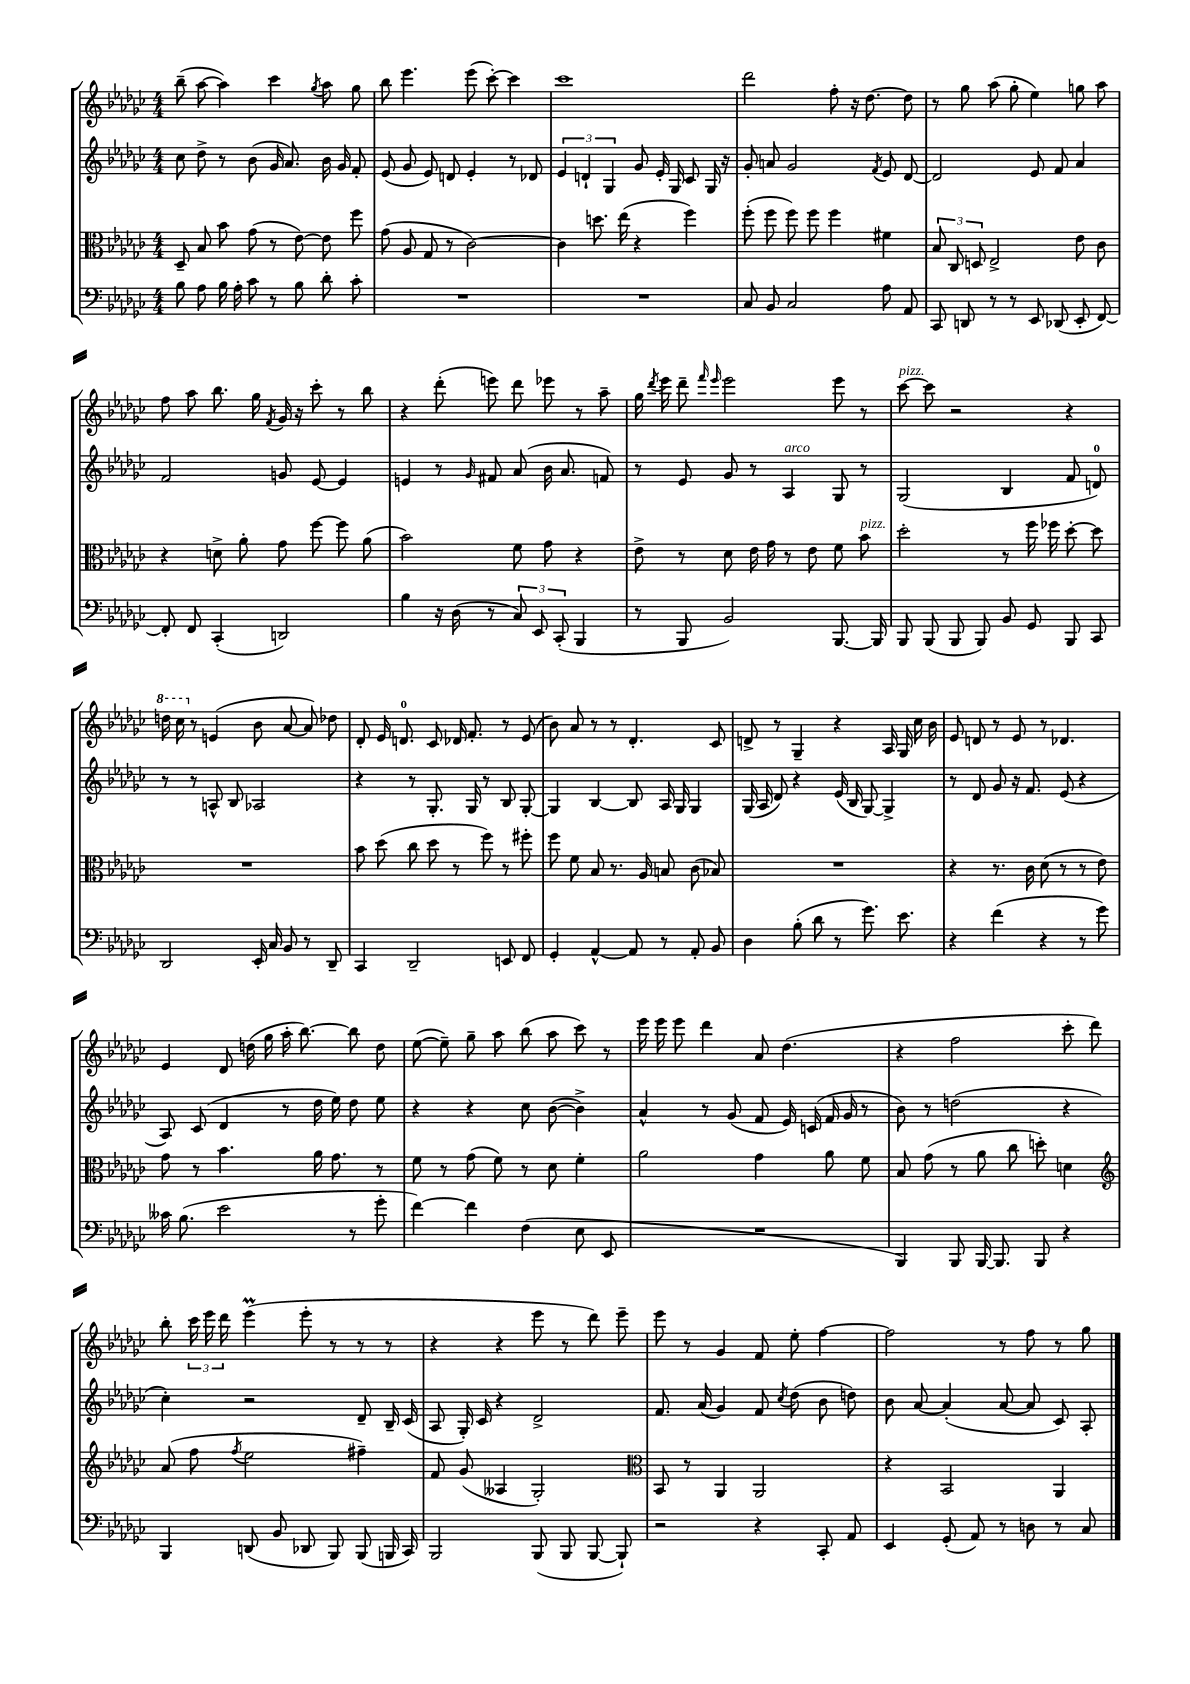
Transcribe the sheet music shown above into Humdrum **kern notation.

**kern	**kern	**kern	**kern
*staff4	*staff3	*staff2	*staff1
*clefF4	*clefC3	*clefG2	*clefG2
*k[b-e-a-d-g-c-]	*k[b-e-a-d-g-c-]	*k[b-e-a-d-g-c-]	*k[b-e-a-d-g-c-]
*M4/4	*M4/4	*M4/4	*M4/4
8B-\	8D-~/	8cc-\	(8bb-~\
8A-\	8B-/	8dd-^\	[8aa-\
16B-\	8b-\	8r	4aa-\])
16A-'\	.	.	.
8c-\	(8g-\	(8b-\	.
8r	8r	16g-/	4ccc-\
.	.	8.a-/)	.
8B-\	[8e-\)	.	.
.	.	.	8qgg-/
8d-'\	8e-\]	16b-\	8aa-\
.	.	16g-/	.
8c-'\	8ff\	8f'/	8gg-\
=	=	=	=
1r	(8g-\	(8e-/	8bb-\
.	8A-/	8g-/	4.eee-\
.	8G-/	8e-/)	.
.	8r	8d/	.
.	[2c-\)	4e-'/	(8eee-\
.	.	.	[8ccc-'\)
.	.	8r	4ccc-\]
.	.	8d-/	.
=	=	=	=
1r	4c-\]	6e-/	1ccc-
.	.	6d`/	.
.	8.dd\	.	.
.	.	6G-/	.
.	(16ee-\	.	.
.	4r	8g-/	.
.	.	16e-'/	.
.	.	16G-/	.
.	4ff\)	8c-/	.
.	.	16G-/	.
.	.	16r	.
=	=	=	=
8C-/	(8ff'\	8g-'/	2ddd-\
8BB-/	8ff\	8a/	.
2C-/	8ff\)	2g-/	.
.	8ff\	.	.
.	4ff\	.	8ff'\
.	.	.	16r
.	.	.	[8.dd-\
.	.	8qf/	.
8A-\	4f#\	8e-/	.
8AA-/	.	[8d-/	8dd-\]
=	=	=	=
8CC-/	12B-/	2d-/]	8r
.	12C-/	.	.
8DD/	.	.	8gg-\
.	12D/	.	.
8r	2E-^/	.	(8aa-\
8r	.	.	8gg-'\
8EE-/	.	8e-/	4ee-\)
(8DD-/	.	8f/	.
8EE-'/	8e-\	4a-/	8gg\
[8FF/)	8c-\	.	8aa-\
=	=	=	=
8FF'/]	4r	2f/	8ff\
8FF/	.	.	8aa-\
(4CC-'/	8d^\	.	8.bb-\
.	8a-'\	.	.
.	.	.	16gg-\
.	.	.	8qf/
2DD/)	8g-\	8g/	16g-/
.	.	.	16r
.	[8ff\	[8e-/	8ccc-'\
.	8ff\]	4e-/]	8r
.	(8a-\	.	8bb-\
=	=	=	=
4B-\	2b-\)	4e/	4r
16r	.	8r	(8ddd-'\
(16D-\	.	.	.
.	.	16qqg-/	.
8r	.	8f#/	8eee\)
12C-/)	8f\	(8a-/	8ddd-\
12EE-/	.	.	.
.	8g-\	16b-\	8eee-\
(12CC-'/	.	.	.
.	.	8.a-/	.
4BBB-/	4r	.	8r
.	.	8f/)	8aa-~\
=	=	=	=
8r	8e-^\	8r	16gg-\
.	.	.	8qddd-/
.	.	.	16eee-\
8BBB-/	8r	8e-/	8ddd-~\
.	.	.	16qqfff/
.	.	.	16qqeee-/
2BB-/)	8d-\	8g-/	2eee-\
.	16e-\	8r	.
.	16g-\	.	.
.	8r	4A-/	.
.	8e-\	.	.
[8.BBB-/	8f\	8G-/	8eee-\
.	8b-\	8r	8r
16BBB-/]	.	.	.
=	=	=	=
8BBB-/	2dd-'\	(2G-/	[8ccc-\
(8BBB-/	.	.	8ccc-\]
8BBB-/	.	.	2r
8BBB-/)	.	.	.
8BB-/	8r	4B-/	.
8GG-/	16ff\	.	.
.	16ff-\	.	.
8BBB-/	[8dd-'\	8f/	4r
8CC-/	8dd-\]	8d/)	.
=	=	=	=
2DD-/	1r	8r	16ddd\
.	.	.	16ccc-\
.	.	8r	8r
.	.	8A^^/	(4e/
.	.	8B-/	.
16EE-'/	.	2A-/	8b-\
16C-/	.	.	.
8BB-/	.	.	[8a-/
8r	.	.	8a-/])
8DD-~/	.	.	8dd-\
=	=	=	=
4CC-/	8b-\	4r	8d-'/
.	(8dd-\	.	16e-/
.	.	.	8.d/
2DD-~/	8cc-\	8r	.
.	8dd-\	8.G-'/	8c-/
.	8r	.	16d-/
.	.	16G-/	8.f'/
.	8ff\)	8r	.
8EE/	8r	8B-/	8r
8FF/	8ff#'\	[8G-'/	(8e-/
=	=	=	=
4GG-'/	8ff\	4G-/]	8b-\)
.	8f\	.	8a-/
[4AA-^^/	8B-/	[4B-/	8r
.	8.r	.	8r
8AA-/]	.	8B-/]	4.d-'/
.	16A-/	.	.
8r	8B/	16A-/	.
.	.	16G-/	.
8AA-'/	(8c-\	4G-/	.
8BB-/	8B-/)	.	8c-/
=	=	=	=
4D-\	1r	(16G-/	8d^/
.	.	16A-/	.
.	.	8d-/)	8r
(8B-'\	.	4r	4G-~/
8d-\	.	.	.
8r	.	(16e-/	4r
.	.	16B-/	.
8.g-\)	.	[8G-/)	.
.	.	4G-^/]	16A-/
8.e-\	.	.	16G-/
.	.	.	16cc-\
.	.	.	16b-\
=	=	=	=
4r	4r	8r	8e-/
.	.	8d-/	8d/
(4f\	8.r	8g-/	8r
.	.	16r	8e-/
.	16c-\	8.f/	.
4r	(8d-\	.	8r
.	8r	(8e-/	4.d-/
8r	8r	4r	.
8g-\)	8e-\)	.	.
=	=	=	=
16c--\	8g-\	8A-/)	4e-/
(8.B-\	.	.	.
.	8r	(8c-/	.
2e-\	4.b-\	4d-/	8d-/
.	.	.	(16dd\
.	.	.	16gg-\
.	.	8r	16aa-'\
.	.	.	[8.bb-\)
.	16a-\	16dd-\	.
.	8.g-\	16ee-\)	.
8r	.	8dd-\	8bb-\]
8g-'\	8r	8ee-\	8dd\
=	=	=	=
[4f\)	8f\	4r	([8ee-\
.	8r	.	8ee-~\])
4f\]	(8g-\	4r	8gg-~\
.	8f\)	.	8aa-\
(4F\	8r	8cc-\	(8bb-\
.	8d-\	([8b-\	8aa-\
8E-\	4f'\	4b-^\])	8ccc-\)
8EE-/	.	.	8r
=	=	=	=
1r	2a-\	4a-^^/	16eee-\
.	.	.	16eee-\
.	.	.	8eee-\
.	.	8r	4ddd-\
.	.	(8g-/	.
.	4g-\	8f/	8a-/
.	.	16e-/)	(4.dd-\
.	.	(16c/	.
.	8a-\	16f/	.
.	.	16g-/	.
.	8f\	8r	.
=	=	=	=
4BBB-/)	8B-/	8b-\)	4r
.	(8g-\	8r	.
8BBB-/	8r	(2dd\	2ff\
[16BBB-/	8a-\	.	.
8.BBB-/]	.	.	.
.	8cc-\	.	.
8BBB-/	8dd'\)	.	.
4r	4d\	4r	8ccc-'\
.	.	.	8ddd-\)
=	=	=	=
*	*clefG2	*	*
4BBB-/	(8a-/	4cc-'\)	8bb-'\
.	8ff\	.	24ccc-\
.	.	.	24eee-\
.	.	.	24ddd-\
.	8qff/	.	.
(8DD/	2ee-\	2r	(4eee-\
8BB-/	.	.	.
8DD-/	.	.	8eee-'\
8BBB-/)	.	.	8r
(8BBB-/	4ff#~\)	8d-~/	8r
16BBB/	.	16B-~/	8r
16CC-/)	.	(16c-/	.
=	=	=	=
2BBB-/	8f/	8A-/	4r
.	(8g-/	16G-'/)	.
.	.	16c-/	.
.	4A--/	4r	4r
(8BBB-/	2G-'/)	2d-^/	8eee-\
8BBB-/	.	.	8r
[8BBB-/	.	.	8ddd-\)
8BBB-`/])	.	.	8eee-~\
=	=	=	=
*	*clefC3	*	*
2r	8BB-/	8.f/	8eee-\
.	8r	.	8r
.	.	(16a-/	.
.	4AA-/	4g-/)	4g-/
4r	2AA-/	8f/	8f/
.	.	8qcc-/	.
.	.	(8dd-\	8ee-'\
8CC-'/	.	8b-\	[4ff\
8AA-/	.	8dd\)	.
=	=	=	=
4EE-/	4r	8b-\	2ff\]
.	.	[8a-/	.
(8GG-'/	2BB-/	(4a-'/]	.
8AA-/)	.	.	.
8r	.	[8a-/	8r
8D\	.	8a-/]	8ff\
8r	4AA-/	8c-/)	8r
8C-/	.	8A-'/	8gg-\
==	==	==	==
*-	*-	*-	*-
